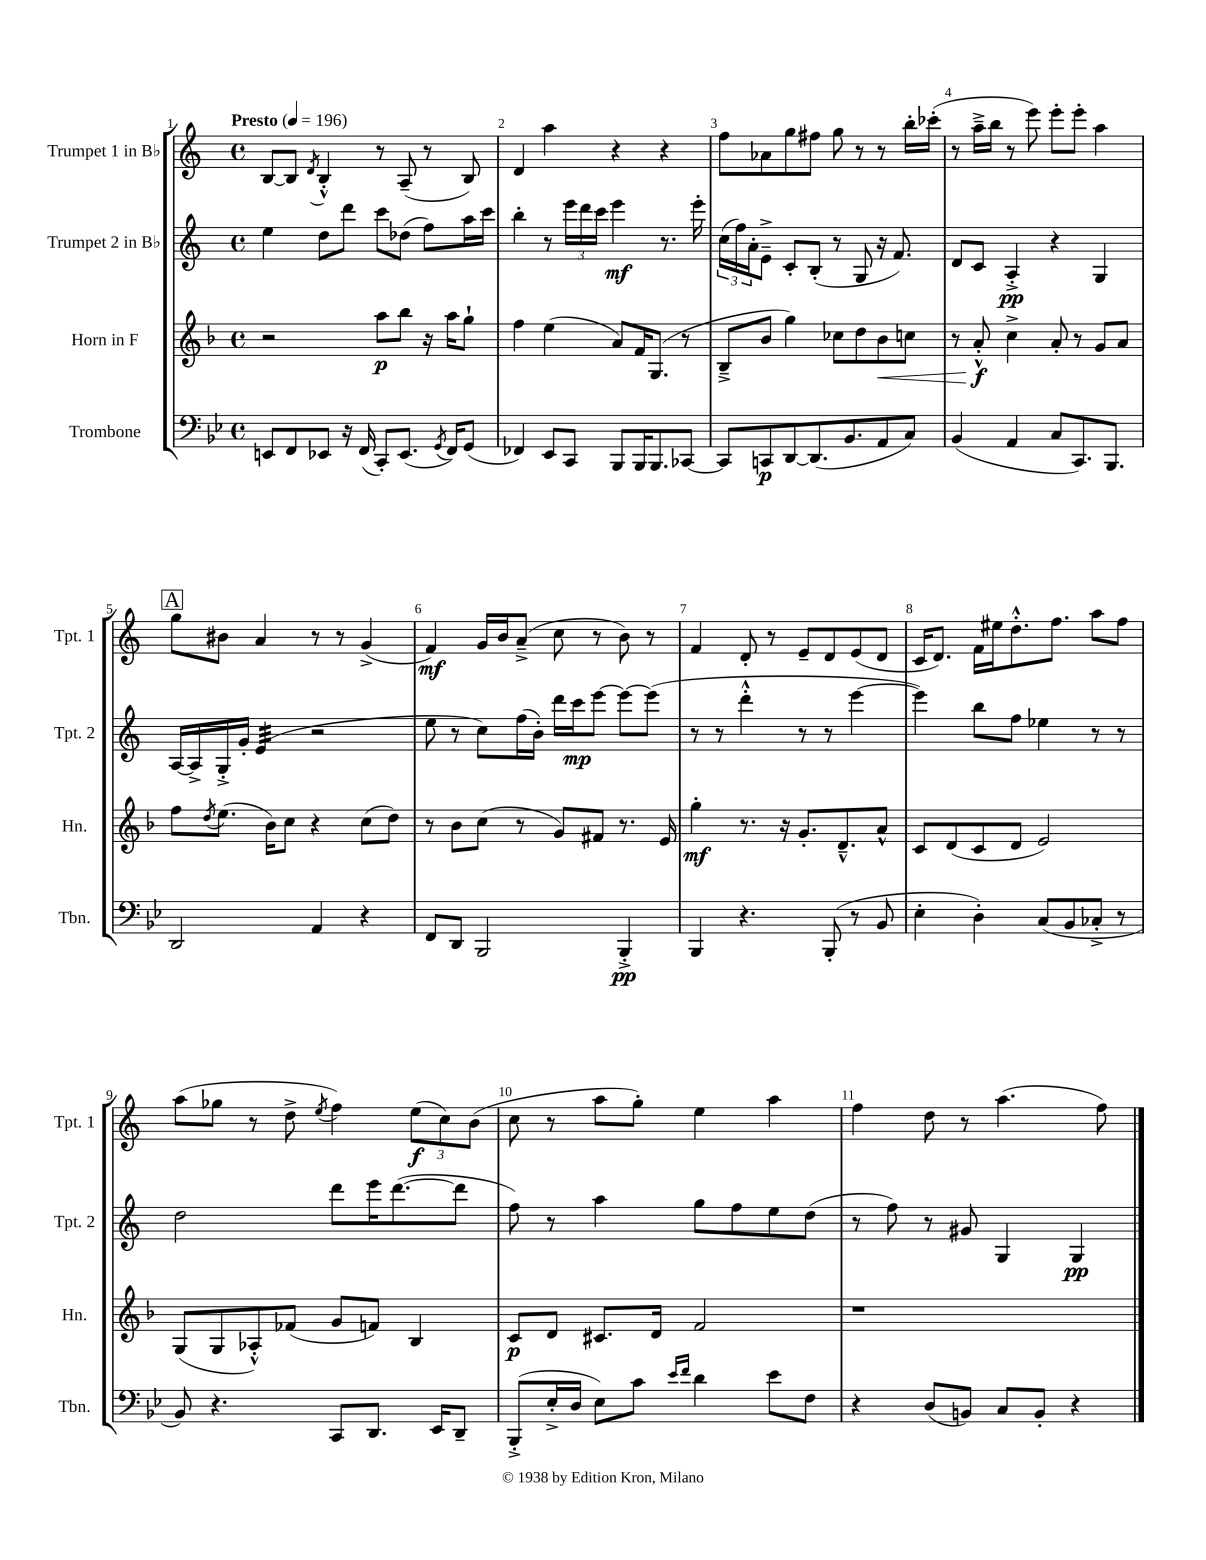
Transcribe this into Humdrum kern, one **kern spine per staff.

**kern	**kern	**kern	**kern
*staff4	*staff3	*staff2	*staff1
*clefF4	*clefG2	*clefG2	*clefG2
*k[b-e-]	*k[b-]	*k[]	*k[]
*M4/4	*M4/4	*M4/4	*M4/4
*met(c)	*met(c)	*met(c)	*met(c)
*MM196	*MM196	*MM196	*MM196
8EE	2r	4ee	[8B
8FF	.	.	8B]
.	.	.	8qd
8EE-	.	8dd	4B'^^
16r	.	8ddd	.
(16FF	.	.	.
8CC')	8aa	8ccc	8r
(8.EE-	8bb-	(8dd-	(8A~
.	16r	8ff)	8r
8qGG	.	.	.
16FF)	16aa	.	.
(8GG	8gg`	16aa	8B)
.	.	16ccc	.
=	=	=	=
4FF-)	4ff	4bb'	4d
8EE-	(4ee	8r	4aa
8CC	.	24eee	.
.	.	24ddd	.
.	.	24ccc	.
8BBB-	8a)	4eee	4r
16BBB-	16f	.	.
8.BBB-	(8.G	.	.
.	.	8.r	4r
[8CC-	8r	.	.
.	.	16eee'	.
=	=	=	=
8CC-]	8B-~^	(24cc	8ff
.	.	24ff)	.
.	.	24a'	.
8CC	8b-	8e~^	8a-
[8DD	4gg)	8c'	8gg
(8.DD]	.	(8B'	8ff#
.	8cc-	8r	8gg
8.BB-	.	.	.
.	8dd	8G	8r
8AA	8b-	16r	8r
.	.	8.f)	.
8C)	8cc	.	16bb'
.	.	.	(16ccc-'
=	=	=	=
(4BB-	8r	8d	8r
.	8a'^^	8c	16aa~^
.	.	.	16bb
4AA	4cc^	4A'^	8r
.	.	.	8eee)
8C	8a'	4r	8eee'
8.CC)	8r	.	8eee'
.	8g	4G	4aa
8.BBB-	.	.	.
.	8a	.	.
=	=	=	=
2DD	8ff	[16A	8gg
.	.	16A^]	.
.	8qdd	.	.
.	(8.ee	16G'^	8b#
.	.	16g'	.
.	.	(4e	4a
.	16b-)	.	.
.	8cc	.	.
4AA	4r	2r	8r
.	.	.	8r
4r	(8cc	.	(4g^
.	8dd)	.	.
=	=	=	=
8FF	8r	8ee	4f)
8DD	8b-	8r	.
2BBB-	(8cc	8cc)	16g
.	.	.	16b
.	8r	(16ff	(8a~^
.	.	16b')	.
.	8g)	16ddd	8cc
.	.	16ccc	.
.	8f#	[8eee	8r
4BBB-'^	8.r	8eee_	8b)
.	.	(8eee]	8r
.	16e	.	.
=	=	=	=
4BBB-	4gg'	8r	4f
.	.	8r	.
4.r	8.r	4ddd'^^	8d'
.	.	.	8r
.	16r	.	.
.	8.g'	8r	8e~
(8BBB-'	.	8r	8d
.	8.d~^^	.	.
8r	.	[4eee	(8e
8BB-	8a^^	.	8d
=	=	=	=
4E-'	8c	4eee])	16c
.	.	.	8.d)
.	(8d	.	.
4D')	8c	8bb	16f
.	.	.	16ee#
.	8d	8ff	8.dd'^^
(8C	2e)	4ee-	.
.	.	.	8.ff
8BB-	.	.	.
8C-'^	.	8r	8aa
8r	.	8r	8ff
=	=	=	=
8BB-)	(8G	2dd	(8aa
4.r	8G	.	8gg-
.	8A-'^^)	.	8r
.	(8f-	.	8dd^
.	.	.	8qee
8CC	8g	8ddd	4ff)
8.DD	8f)	16eee	.
.	.	([8.ddd	.
.	4B-	.	(12ee
16EE-	.	.	.
.	.	.	12cc)
8DD~	.	8ddd]	.
.	.	.	(12b
=	=	=	=
(8BBB-'^	8c	8ff)	8cc
16E-'^	8d	8r	8r
16D	.	.	.
8E-)	8.c#	4aa	8aa
8c	.	.	8gg')
.	16d	.	.
16qqe-	.	.	.
16qqf	.	.	.
4d	2f	8gg	4ee
.	.	8ff	.
8e-	.	8ee	4aa
8F	.	(8dd	.
=	=	=	=
4r	1r	8r	4ff
.	.	8ff)	.
(8D	.	8r	8dd
8BB)	.	8g#	8r
8C	.	4G	(4.aa
8BB'	.	.	.
4r	.	4G	.
.	.	.	8ff)
==	==	==	==
*-	*-	*-	*-
